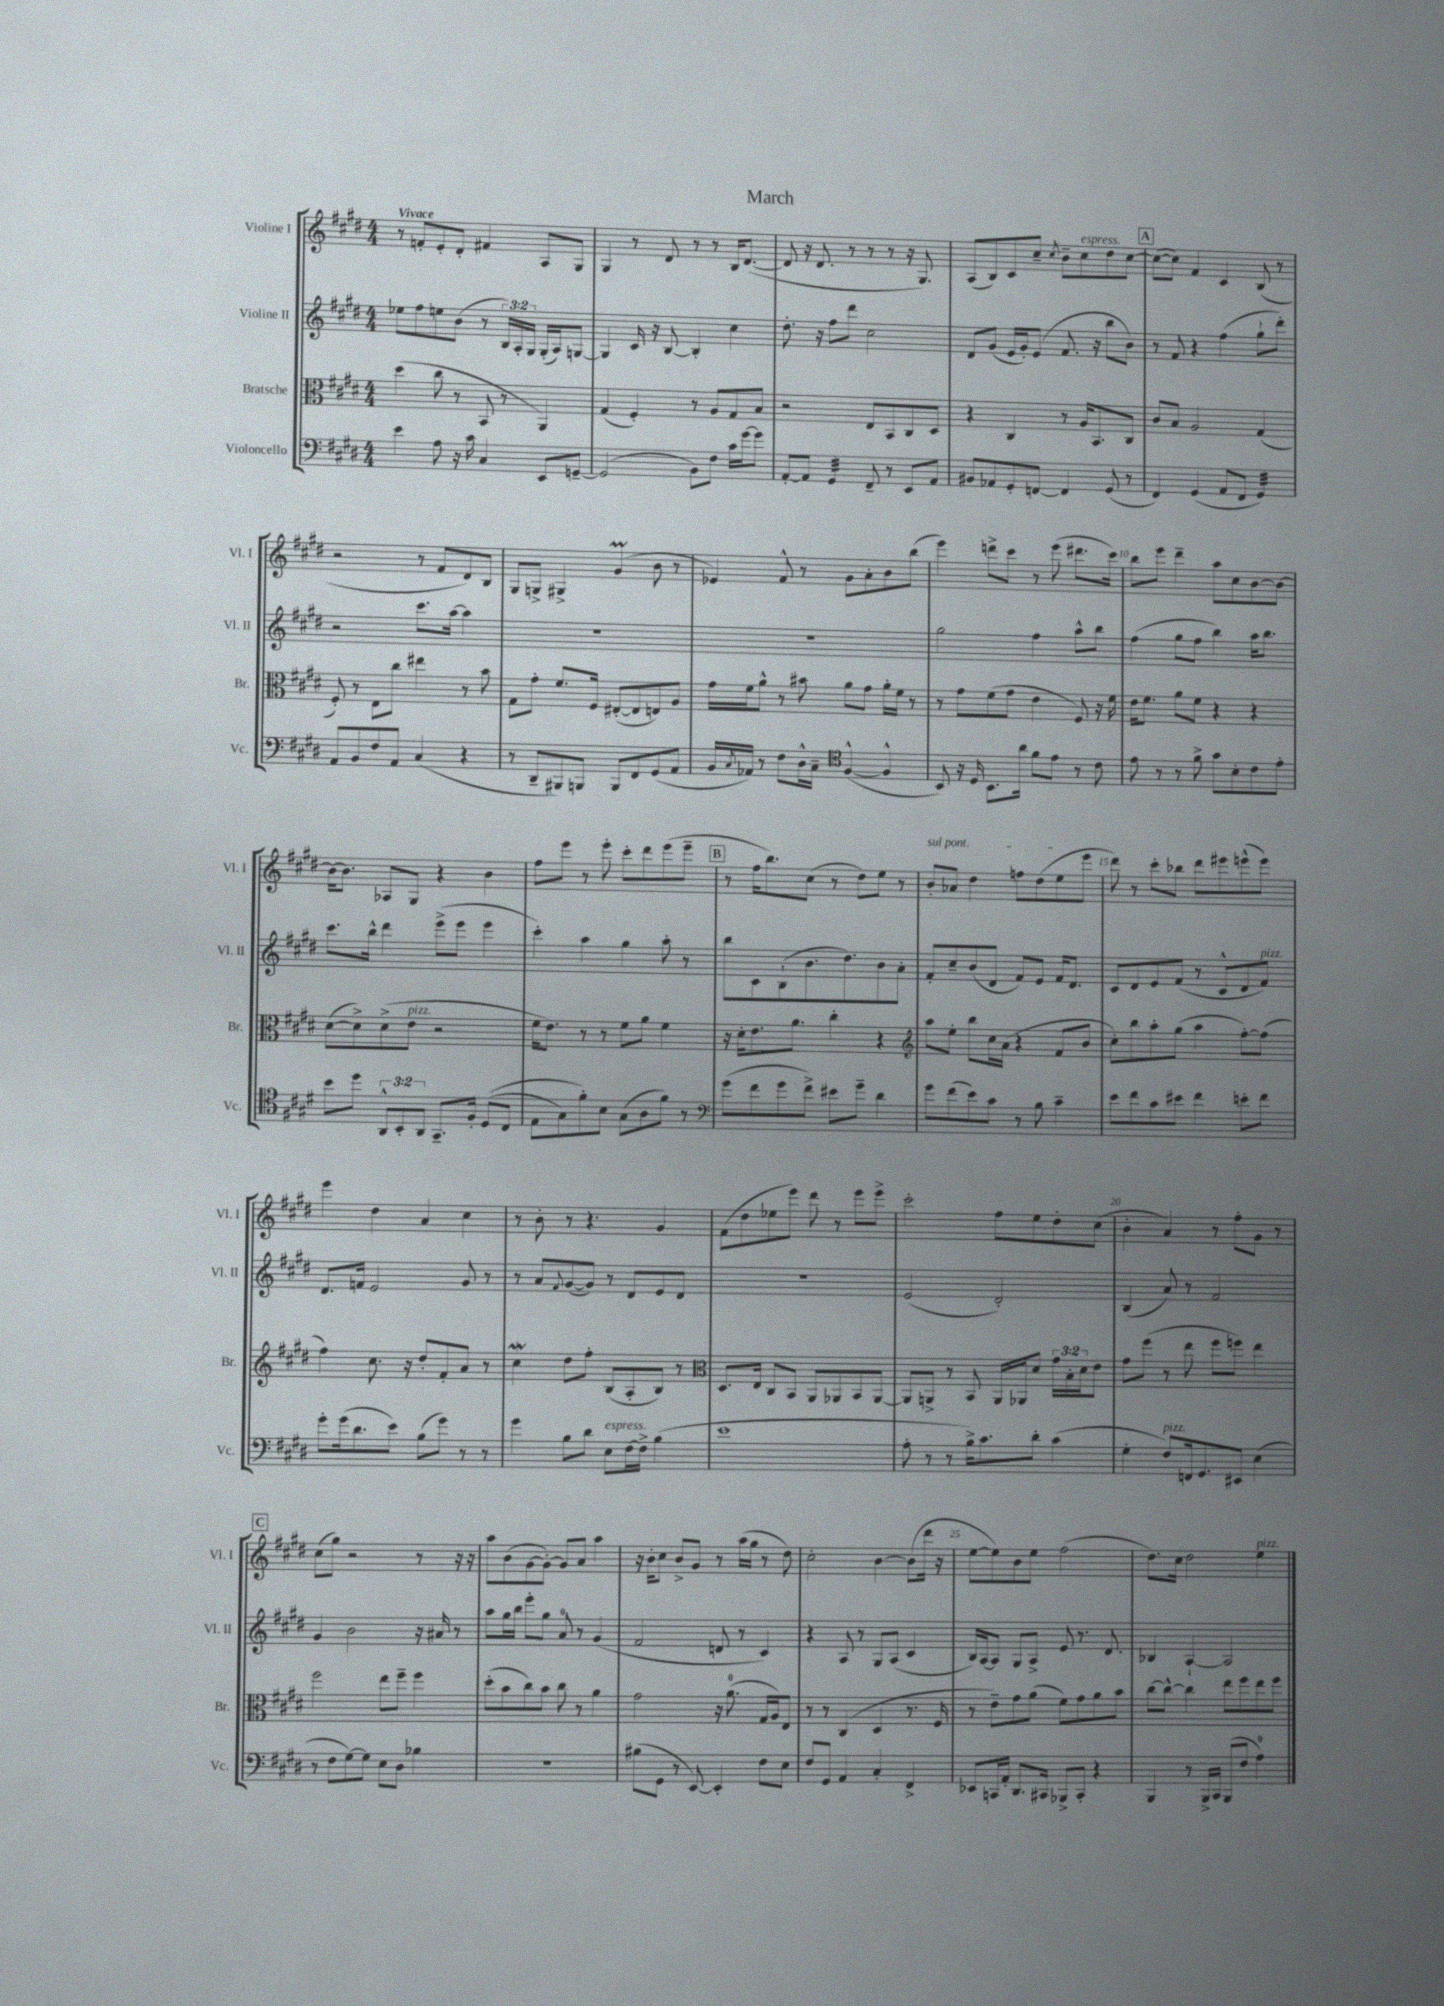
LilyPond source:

\header { title = "March" }
<<
\new StaffGroup <<
\new Staff = "s0" \with { instrumentName = "Violine I" shortInstrumentName = "Vl. I" } {
    \clef treble \key e \major \numericTimeSignature \time 4/4 \tempo "Vivace"
    r8 f'8-. e'8-. dis'8-. fis'4 a8 gis8 |
    gis4 r8 dis'8 r8 r8 b16 dis'8.~( |
    dis'8 r16 dis'8. r8 r8 r8 r16 gis8.) |
    a8( b8) cis'8 cis''8-- \acciaccatura { cis''8 } b'8-- cis''8^\markup { \italic "espress." } dis''8 cis''8~ |
    \mark \markup { \box "A" } cis''8~( cis''8) fis'4 cis'4 b8( r8 |
    r2 r8 fis'8 dis'8) b8 |
    gis8 g8-> gis4-> gis'4\prall( b'8 r8 |
    ees'4) fis'8-^ r8 gis'8 a'8-. b'8 b''8( |
    e'''4) d'''8-> cis'''8 r8 e'''8( dis'''8. cis'''16) |
    b''8 e'''8 dis'''4-- a''8 cis''8 b'8~ b'8~ |
    b'16~ b'8. aes8 gis8 r4 b'4 |
    fis''8 e'''8 r8 e'''8-. cis'''8-. dis'''8 e'''8( e'''8-- |
    \mark \markup { \box "B" } r8 fis''16 b''8.) cis''8( r8 dis''8) e''8 r8 |
    \once \override TextSpanner.bound-details.left.text = \markup { \italic "sul pont." } b'8-.\startTextSpan aes'8 dis''4 f''8 dis''8( e''8 e'''8 |
    dis'''8\stopTextSpan) r8 cis'''8-. bes''8 dis'''8 eis'''8 e'''8-^( e'''8) |
    e'''4 dis''4 a'4 cis''4 |
    r8 b'8-. r8 r4. gis'4 |
    fis'8( dis''8 ees''8 e'''8) dis'''8 r8 e'''8 e'''8-> |
    cis'''2-. fis''8 e''8 dis''8-. cis''8( |
    b'4-. a'4) r8 fis''8-. gis'8 r8 |
    \mark \markup { \box "C" } cis''8( gis''8) r2 r8 r16 r16 |
    a''8 b'8( gis'8~ gis'8~-.) gis'8 a'8 a''4 |
    r16 b'16-. cis''8 b'8-> gis'8 r8 a''16( gis''16 r8 dis''8) |
    cis''2-. b'4~ b'8( dis'''16 r16 |
    e''8~ e''8) b'8 e''8 fis''2( |
    dis''8.) cis''16 dis''2 e''4^\markup { \italic "pizz." } \bar "|." |
}
\new Staff = "s1" \with { instrumentName = "Violine II" shortInstrumentName = "Vl. II" } {
    \clef treble \key e \major \numericTimeSignature \time 4/4 \override Staff.TupletNumber.text = #tuplet-number::calc-fraction-text
    ees''8 fis''8 e''8 b'8( r8 \tuplet 3/2 { b16) a16-. gis16 } gis16-.( a16) g8~ |
    g4 cis'16 r16 b8~ b4-. cis''4 |
    dis''8.-. r16 fis''8 dis'''8 cis''2 |
    dis'8 gis'8( e'16 gis'16-.) e'8( fis'8. r16 b''8 b'8) |
    \mark \markup { \box "A" } r8 fis'8 r4 fis''4( gis''8-! dis'''8-.) |
    r2 cis'''8. a''16~ a''4 |
    R1 |
    R1 |
    gis''2 fis''4 a''8-^ b''8 |
    fis''4( gis''8 fis''8 b''4) a''16 b''8. |
    cis'''8. b''16-^ dis'''4 e'''8->( e'''8 e'''4 |
    cis'''4-.) a''4 gis''4 a''8-. r8 |
    \mark \markup { \box "B" } b''8 cis'8 b8-!( b'8. dis''8.) b'8 a'8-. |
    fis'8-. cis''8-- b'8( dis'8 fis'8) e'8 fis'16 dis'8. |
    cis'8 dis'8 e'8 fis'8( r8 cis'8-^ dis'8 fis'8^\markup { \italic "pizz." }) |
    dis'8. f'16 e'2 gis'8 r8 |
    r8 a'8 \appoggiatura { fis'8 } gis'8~( gis'8) r8 dis'8 e'8 dis'8 |
    R1 |
    e'2( dis'2-.) |
    b4( a'8) r8 fis'2 |
    \mark \markup { \box "C" } gis'4 b'2 r16 ais'16 r8 |
    a''8 gis''16 b''16 e'''8-. gis''8 a'8-0 r8 gis'4( |
    fis'2 d'8 r8 cis'4) |
    r4 a8 r8 gis8 a8( cis'4 |
    b16) a16~ a8 gis8 a8-> e'8 r8. dis'8. |
    bes4 a4~-! a2 \bar "|." |
}
\new Staff = "s2" \with { instrumentName = "Bratsche" shortInstrumentName = "Br." } {
    \clef alto \key e \major \numericTimeSignature \time 4/4 \override Staff.TupletNumber.text = #tuplet-number::calc-fraction-text
    dis''4( cis''8 r8 b,8 r8 a,4) |
    gis4( fis4-.) r8 a8 gis8 b8 |
    r2 e8 b,8 cis8 dis8 |
    r4 cis4 r8 a16 b,8. cis8 |
    \mark \markup { \box "A" } cis'8 b8 a2 gis4( |
    fis8-.) r8 e8 cis''8 eis''4 r8 b'8 |
    gis8 gis'8-. fis'8. fis16 eis8~-.( eis8 e8) a8 |
    gis'16 fis'16 a'8-^ r8 bis'8 a'8 gis'8 a'16-. fis'16 r8 |
    r8 gis'8 fis'8( gis'8 e'4 fis8) r16 fis'16 |
    e'16 fis'8. a'8 fis'8 r4 r4 |
    dis'8~( dis'8->) dis'8->( e'8^\markup { \italic "pizz." } r2 |
    fis'16 e'8.) r8 r8 fis'8 a'8 fis'4 |
    \mark \markup { \box "B" } r16 dis'16-. e'8. a'8. cis''4-. r4 |
    \clef treble a''8 e''8-. b''8 cis''16 a'16( r4 fis'8 b'8 |
    cis''8-.) b''8 a''8-. gis''8( a''4 fis''8~-.) fis''8( |
    fis''4) cis''8. r16 dis''8-. fis'8-. a'8 r8 |
    cis''4\mordent dis''8 fis''8-. b8( a8-. b8) r8 |
    \clef alto dis8. e16 cis8 b,8 a,8 aes,8 b,8 aes,8~ |
    aes,8 a,8-> r8 b,8 a,16 aes,16 dis'8 \tuplet 3/2 { gis'16 b16-. dis'16 } e'8 |
    gis'8 fis''8( r8 e''8 fis''8 f''8) e''4 |
    \mark \markup { \box "C" } fis''2 e''8 fis''8-- fis''4 |
    dis''8-.( b'8 cis''8) b'8 cis''8 r8 a'4 |
    gis'2 r16 a'8.-0( gis16 a16) e8 |
    r8 r8 cis4( dis4 r8. fis16 |
    r8 e'8--) gis'8 a'8( fis'8) gis'8 a'8 b'8 |
    cis''8~ cis''8~-^ cis''4 e''8 fis''8 e''8 fis''8 \bar "|." |
}
\new Staff = "s3" \with { instrumentName = "Violoncello" shortInstrumentName = "Vc." } {
    \clef bass \key e \major \numericTimeSignature \time 4/4 \override Staff.TupletNumber.text = #tuplet-number::calc-fraction-text
    e'4 a8 r16 cis'16 cis4 e,8 g,8~-- |
    g,2( b,8) fis8 cis'16 gis'16~ gis'8 |
    a,8~-. a,8 gis,4:32 fis,8-- r8 e,8 a,8 |
    bis,8 aes,8 gis,8-. f,8~ f,4 gis,8( r8 |
    \mark \markup { \box "A" } fis,4) gis,4( a,8 fis,8 gis,4:32) |
    a,8 b,8 fis8 a,8 cis4( r4 |
    r8 dis,8-- bis,,8) b,,8 b,,8 fis,8 gis,8( a,8 |
    b,16 \acciaccatura { cis8 } aes,16) r8 fis8 dis16-^ cis16-- \clef tenor fis4~-^( fis4-^ |
    b,8) r16 dis16 b,8. a'16 fis'8 e'8 r8 cis'8 |
    e'8 r8 r8 fis'8-> gis'8 b8-. cis'8 e'8-. |
    b'8 dis''8 \tuplet 3/2 { a,8-^ b,8-. a,8 } gis,8.-- fis16-. dis8(\( cis8 |
    e8 gis8) fis'8-.\) b8 gis8( a8 fis'8) r8 |
    \mark \markup { \box "B" } \clef bass gis'8( fis'8 gis'8 fis'8->) eis'8 gis'8-- dis'4 |
    gis'8 fis'8( e'8) cis'8 r8 b8 cis'4-- |
    e'8 fis'8 cis'8 eis'8 fis'4 e'8-. fis'8 |
    gis'8-. gis'16( dis'8. e'8) b8( gis'8) r8 r8 |
    gis'4 b8 dis'8 e8^\markup { \italic "espress." } fis16~ fis16-> b4( |
    e'1 |
    a8-. r8 r8 b16->) cis'8. dis'8-. cis'4( |
    gis4-. fis8^\markup { \italic "pizz." }) f,16 gis,8. eis,8 e4( |
    \mark \markup { \box "C" } r8 fis8 gis8~) gis8 e8 dis8 bes4 |
    R1 |
    bis8( gis,8 r8 e,8~) e,4-. fis8 e8 |
    fis8 gis,8 a,4 cis4-. fis,4-> |
    ees,8 c,16 a,16-. dis,8. cis,16 bes,,8-> cis,8-. r4 |
    b,,4 r8 b,,16-> cis,16 b,,8( fis8 a4-0) \bar "|." |
}
>>
>>
\layout { \context { \Score \override BarNumber.break-visibility = ##(#f #t #t) barNumberVisibility = #(every-nth-bar-number-visible 5) } }
